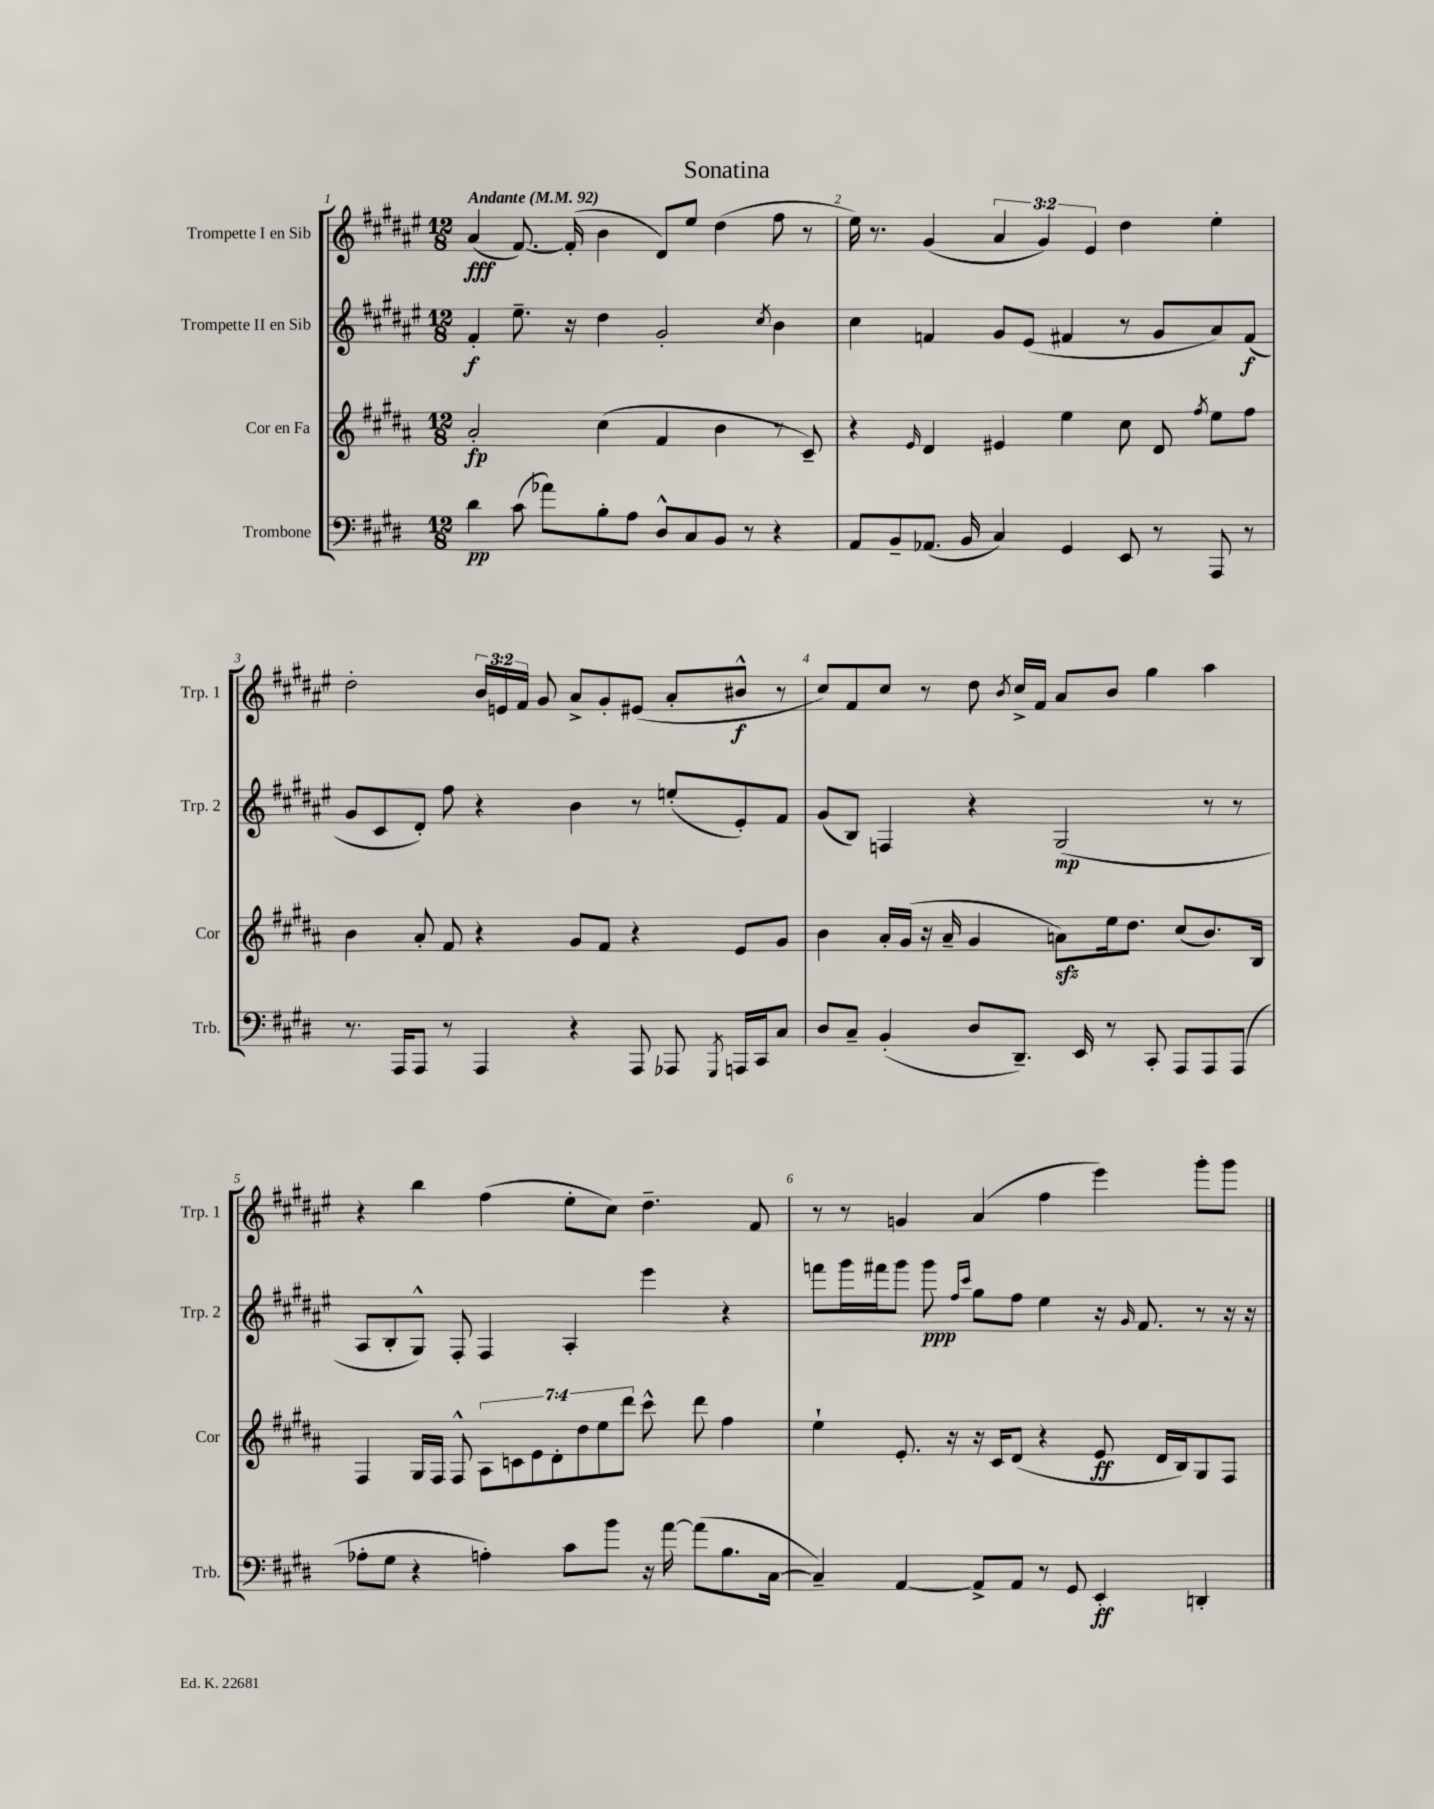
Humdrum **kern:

**kern	**dynam	**kern	**dynam	**kern	**dynam	**kern	**dynam
*part4	*part4	*part3	*part3	*part2	*part2	*part1	*part1
*staff4	*staff4	*staff3	*staff3	*staff2	*staff2	*staff1	*staff1
*I"Trombone	*	*I"Cor en Fa	*	*I"Trompette II en Sib	*	*I"Trompette I en Sib	*
*I'Trb.	*	*I'Cor	*	*I'Trp. 2	*	*I'Trp. 1	*
*clefF4	*	*clefG2	*	*clefG2	*	*clefG2	*
*k[f#c#g#d#]	*	*k[f#c#g#d#a#]	*	*k[f#c#g#d#a#e#]	*	*k[f#c#g#d#a#e#]	*
*M12/8	*	*M12/8	*	*M12/8	*	*M12/8	*
*MM92	*	*MM92	*	*MM92	*	*MM92	*
=1	=1	=1	=1	=1	=1	=1	=1
!	!	!	!	!	!	!LO:TX:a:B:t=Andante	!
4d#\	pp	2a#'/	fp	4f#'/	f	(4a#/	fff
(8c#\	.	.	.	8.ee#~\	.	[8.f#/)	.
8a-X\L)	.	.	.	.	.	.	.
.	.	.	.	16r	.	(16f#'/]	.
8B'\	.	(4cc#\	.	4dd#\	.	4b\	.
8A\J	.	.	.	.	.	.	.
8D#^^/L	.	4f#/	.	2g#'/	.	8d#/L)	.
8C#/	.	.	.	.	.	8ee#/J	.
8BB/J	.	4b\	.	.	.	(4dd#\	.
8r	.	.	.	.	.	.	.
.	.	.	.	8qcc#/	.	.	.
4r	.	8r	.	4b\	.	8ff#\	.
.	.	8c#~/)	.	.	.	8r	.
=2	=2	=2	=2	=2	=2	=2	=2
8AA/L	.	4r	.	4cc#\	.	16ee#\)	.
.	.	.	.	.	.	8.r	.
8BB~/	.	.	.	.	.	.	.
.	.	16qqe/	.	.	.	.	.
(8.AA-X/J	.	4d#/	.	4fn/	.	(4g#/	.
16BB/	.	.	.	.	.	.	.
4C#/)	.	4e#X/	.	8g#/L	.	6a#/	.
.	.	.	.	(8e#/J	.	.	.
.	.	.	.	.	.	6g#/)	.
4GG#/	.	4ee\	.	4f#X/	.	.	.
.	.	.	.	.	.	6e#/	.
8EE/	.	8cc#\	.	8r	.	4dd#\	.
8r	.	8d#/	.	8g#/L	.	.	.
.	.	8qff#/	.	.	.	.	.
8AAA/	.	8ee\L	.	8a#/)	.	4ee#'\	.
8r	.	8ff#\J	.	(8f#/J	f	.	.
!!LO:LB:g=z
=3	=3	=3	=3	=3	=3	=3	=3
8.r	.	4b\	.	8g#/L	.	2dd#'\	.
.	.	.	.	8c#/	.	.	.
16AAA/KL	.	.	.	.	.	.	.
8AAA/J	.	8a#'/	.	8d#'/J)	.	.	.
8r	.	8f#/	.	8ff#\	.	.	.
4AAA/	.	4r	.	4r	.	24b/LL	.
.	.	.	.	.	.	24en/	.
.	.	.	.	.	.	24f#/JJ	.
.	.	.	.	.	.	8g#/	.
4r	.	8g#/L	.	4b\	.	8a#^/L	.
.	.	8f#/J	.	.	.	8g#'/	.
8AAA/	.	4r	.	8r	.	(8e#X/J	.
8AAA-X/	.	.	.	(8een'/L	.	8a#'/L	.
8qGGG#/	.	.	.	.	.	.	.
16AAAn/LL	.	8e/L	.	8e#'/)	.	8b#X^^/J	f
16CC#/J	.	.	.	.	.	.	.
8C#/J	.	8g#/J	.	8f#/J	.	8r	.
=4	=4	=4	=4	=4	=4	=4	=4
8D#/L	.	4b\	.	(8g#/L	.	8cc#/L)	.
8C#~/J	.	.	.	8B/J)	.	8f#/	.
(4BB'/	.	16a#'/LL	.	4Fn/	.	8cc#/J	.
.	.	(16g#/JJ	.	.	.	.	.
.	.	16r	.	.	.	8r	.
.	.	16a#~/	.	.	.	.	.
8D#/L	.	4g#/	.	4r	.	8dd#\	.
.	.	.	.	.	.	8qb/	.
8.DD#~/J)	.	.	.	.	.	16cc#^/LL	.
.	.	.	.	.	.	16f#/JJ	.
.	.	8anzz\L)	.	(2G#/	mp	8a#/L	.
16EE/	.	.	.	.	.	.	.
8r	.	16ee\k	.	.	.	8b/J	.
.	.	8.dd#\J	.	.	.	.	.
8CC#'/	.	.	.	.	.	4gg#\	.
8AAA/L	.	(8cc#/L	.	.	.	.	.
8AAA/	.	8.b/)	.	8r	.	4aa#\	.
(8AAA/J	.	.	.	8r	.	.	.
.	.	16B/Jk	.	.	.	.	.
!!LO:LB:g=z
=5	=5	=5	=5	=5	=5	=5	=5
8A-X'\L	.	4F#/	.	8A#/L	.	4r	.
8G#\J	.	.	.	8B'/	.	.	.
4r	.	16G#/LL	.	8G#^^/J)	.	4bb\	.
.	.	16F#/JJ	.	.	.	.	.
.	.	8F#^^/	.	8F#'/	.	.	.
4An'\)	.	14A#\L	.	4F#/	.	(4ff#\	.
.	.	14cn\	.	.	.	.	.
.	.	14e\	.	.	.	.	.
.	.	14d#'\	.	.	.	.	.
8c#\L	.	.	.	4A#'/	.	8ee#'\L	.
.	.	14dd#\	.	.	.	.	.
.	.	14ee\	.	.	.	.	.
8b\J	.	.	.	.	.	8cc#\J)	.
.	.	14ddd#\J	.	.	.	.	.
16r	.	8ccc#^^\	.	4eee#\	.	4.dd#~\	.
[16a\	.	.	.	.	.	.	.
(8a\L]	.	8ddd#\	.	.	.	.	.
8.B\	.	4ff#\	.	4r	.	.	.
.	.	.	.	.	.	8f#/	.
[16C#\Jk	.	.	.	.	.	.	.
=6	=6	=6	=6	=6	=6	=6	=6
4C#~/])	.	4ee`\	.	8fffn\L	.	8r	.
.	.	.	.	16ggg#\L	.	8r	.
.	.	.	.	16fff#X\J	.	.	.
[4AA/	.	8.e'/	.	8ggg#\J	.	4gn/	.
.	.	.	.	8ggg#\	ppp	.	.
.	.	16r	.	.	.	.	.
.	.	.	.	16qqff#/LL	.	.	.
.	.	.	.	16qqccc#/JJ	.	.	.
8AA^/L]	.	16r	.	8gg#\L	.	(4a#/	.
.	.	16c#/KL	.	.	.	.	.
8AA/J	.	(8d#/J	.	8ff#\J	.	.	.
8r	.	4r	.	4ee#\	.	4ff#\	.
8GG#/	.	.	.	.	.	.	.
4EE'/	ff	8e/	ff	16r	.	4eee#\)	.
.	.	.	.	16qqg#/	.	.	.
.	.	.	.	8.f#/	.	.	.
.	.	16d#/LL	.	.	.	.	.
.	.	16B/J)	.	.	.	.	.
4DDn'/	.	8G#/	.	8r	.	8ggg#'\L	.
.	.	8F#/J	.	16r	.	8ggg#\J	.
.	.	.	.	16r	.	.	.
==	==	==	==	==	==	==	==
*-	*-	*-	*-	*-	*-	*-	*-
